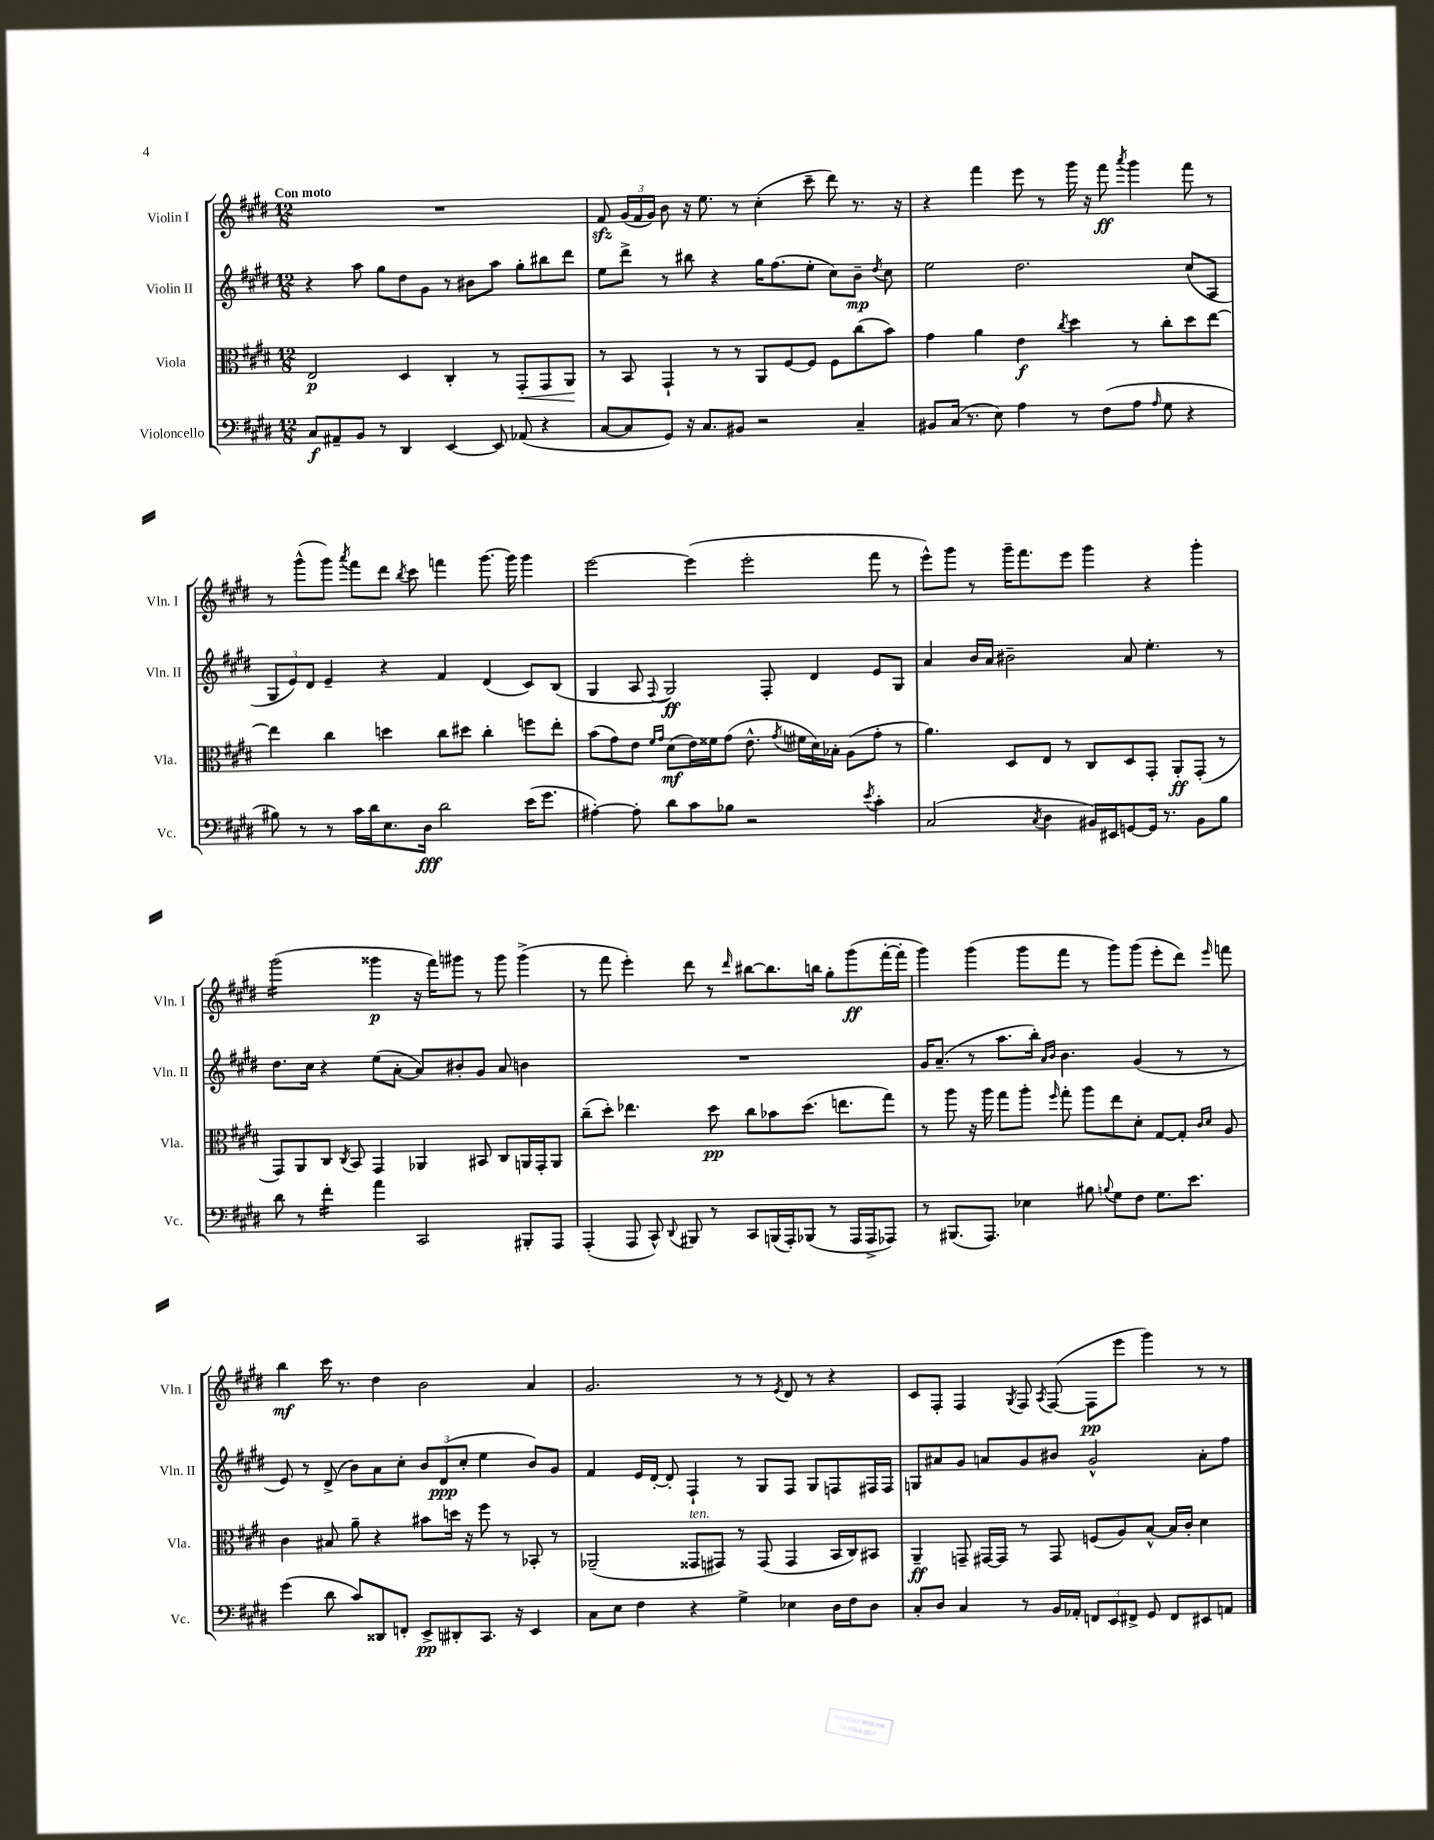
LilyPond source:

<<
\new StaffGroup <<
\new Staff = "s0" \with { instrumentName = "Violin I" shortInstrumentName = "Vln. I" } {
    \clef treble \key e \major \numericTimeSignature \time 12/8 \tempo "Con moto"
    \autoBeamOff R1. |
    fis'8\sfz \tuplet 3/2 { gis'16[( fis'16 gis'16]) } b'8 r16 e''8. r8 cis''4-.( cis'''8-- dis'''8) r8. r16 |
    r4 fis'''4 e'''8 r8 gis'''16 r16 fis'''8\ff \acciaccatura { a'''8 } gis'''4 fis'''8 r8 |
    r8 gis'''8[-^( gis'''8]) \acciaccatura { a'''8 } fis'''8[ dis'''8] \acciaccatura { b''8 } cis'''8 f'''4 gis'''8.~ gis'''16 gis'''4 |
    e'''2~ e'''4( e'''2-. fis'''8 r8 |
    e'''8[-^) gis'''8] r8 gis'''16[-- fis'''8. e'''8] gis'''4 r4 gis'''4-. |
    gis'''2:16( gisis'''4\p r16 fis'''16[) gis'''8] r8 gis'''8 gis'''4->( |
    r8 fis'''8 e'''4-.) dis'''8 r8 \grace { dis'''16 } bis''8[~ bis''8. b''16] gis''8[-. gis'''8\ff( fis'''16~-. fis'''16]-. |
    gis'''4) gis'''4( gis'''8[ fis'''8] r8 gis'''8[) gis'''8]( e'''8[-. dis'''8]) \grace { e'''16 } f'''8 |
    b''4\mf cis'''16 r8. dis''4 b'2 a'4 |
    gis'2. r8 r8 \acciaccatura { e'8 } dis'8 r8 r4 |
    cis'8[ fis8]-. fis4 \acciaccatura { gis8 } fis8 \acciaccatura { a8 } fis8~( fis8[\pp e'''8] gis'''4) r8 r8 \bar "|." |
}
\new Staff = "s1" \with { instrumentName = "Violin II" shortInstrumentName = "Vln. II" } {
    \clef treble \key e \major \numericTimeSignature \time 12/8
    \autoBeamOff r4 a''8 gis''8[ dis''8 gis'8] r8 bis'8[ a''8] gis''8[-. bis''8 dis'''8] |
    e''8[ dis'''8]-> r8 bis''8 r4 gis''16[ fis''8.( e''8]-. cis''8[) b'8]--\mp \acciaccatura { dis''8 } cis''8 |
    e''2 dis''2. cis''8[( a8] |
    \tuplet 3/2 { gis8[ e'8) dis'8] } e'4-- r4 fis'4 dis'4( cis'8[) b8]( |
    gis4 a8 \appoggiatura { fis8 } gis2\ff) fis8-. dis'4 e'8[ gis8] |
    a'4 b'16[ a'16] bis'2-- a'8 e''4.-. r8 |
    dis''8.[ cis''16] r4 e''8[( a'8]~-. a'8[) bis'8-. gis'8] a'8 b'4 |
    R1. |
    gis'16[ a'8.]--( r8 a''8.[ b''16]-.) \grace { a'16[ b'16] } b'4. gis'4( r8 r8 |
    e'8) r8 dis'8->( b'8[) a'8 cis''8]-. \tuplet 3/2 { b'8[ dis'8\ppp( cis''8]-. } e''4 b'8[) gis'8] |
    fis'4 e'16[ dis'16]~-. dis'8-. fis4-! r8 gis8[ fis8] gis8[ f8 fis16 fis16] |
    g8[ ais'8 gis'8] a'8[ gis'8 bis'8] gis'2-^ a'8[-. fis''8] \bar "|." |
}
\new Staff = "s2" \with { instrumentName = "Viola" shortInstrumentName = "Vla." } {
    \clef alto \key e \major \numericTimeSignature \time 12/8
    \autoBeamOff e2\p dis4 cis4-. r8 gis,8[-.\< gis,8 a,8]\! |
    r8 b,8 gis,4-! r8 r8 a,8[ fis8~ fis8] fis8[ cis''8( b'8]) |
    gis'4 a'4 e'4\f \acciaccatura { cis''8 } dis''4 r8 cis''8[-. dis''8 e''8]~ |
    e''4 cis''4 d''4 cis''8[ dis''8] cis''4-. f''8[ e''8]-. |
    b'8[( gis'8) e'8] \grace { fis'16[ gis'16] } dis'8[\mf( e'16) fisis'16 gis'8]( e'8.-^ \acciaccatura { gis'8 } fis'16[ dis'16) bes16]-. a8[( gis'8]-. r8 |
    a'4.) dis8[ e8] r8 cis8[ dis8 gis,8]-. a,8[-.\ff gis,8]-.( r8 |
    gis,8[) a,8 cis8] \acciaccatura { cis8 } b,8 gis,4 aes,4 bis,8 cis8[ a,16 gis,16-. a,8] |
    cis''8[--( dis''8]-.) ees''4. dis''8\pp cis''8[ bes'8 dis''8.]( e''8.[ gis''8]) |
    r8 a''8 r16 a''16 gis''8[ a''8]-. \grace { fis''16 } gis''8-. a''8[ e''8 dis'8]-. gis8[~ gis8]-. \grace { cis'16[ dis'16] } a8 |
    cis'4 bis8 a'8-- r4 bis'8[ d''16] r16 fis''8 r8 bes,8-. r8 |
    aes,2--( gisis,8[^\markup { \italic "ten." } gis,8]) r8 gis,8( gis,4 b,16[ cis16) bis,8] |
    a,4--\ff g,8-- gis,16[~ gis,16] r8 gis,8 f8[( a8) b8]~-^ b16[ cis'16]-. dis'4 \bar "|." |
}
\new Staff = "s3" \with { instrumentName = "Violoncello" shortInstrumentName = "Vc." } {
    \clef bass \key e \major \numericTimeSignature \time 12/8
    \autoBeamOff cis8[\f ais,8-- b,8] r8 dis,4 e,4~ e,8 aes,8( r4 |
    cis8[~ cis8 gis,8]) r16 cis8.[ bis,8] r2 cis4-- |
    bis,8[ cis16]( r8. e8) a4 r8 fis8[( a8] \grace { a16 } gis8 r4 |
    bis8) r8 r8 cis'16[ dis'16 e8. dis16]\fff dis'2 e'16[( gis'8.] |
    ais4~-.) ais8-. dis'8[ cis'8 bes8] r2 \acciaccatura { e'8 } cis'4-. |
    cis2( \acciaccatura { cis8 } dis4 bis,16[) eis,16 g,8~ g,16] r8. bis,8[ b8] |
    dis'8 r8 fis'4:16-. a'4 cis,2 bis,,8[-. a,,8] |
    a,,4-.( a,,8 cis,8-^) \appoggiatura { dis,8 } bis,,8 r8 cis,8[ b,,16( a,,16-.) bes,,8]( r8 a,,16[ a,,16-> aes,,8]) |
    r8 bis,,8.[( a,,8.]) ees4 bis8 \appoggiatura { b8 } gis8[ fis8] gis8.[ e'8.] |
    gis'4( dis'8 cis'8[) disis,8 f,8]-. e,8[->\pp dis,8-. cis,8.] r16 e,4 |
    cis8[ e8] fis4 r4 gis4-> ees4 dis16[ fis16 dis8] |
    cis8[-. dis8] cis4 r8 b,16[ aes,16]-. \tuplet 3/2 { f,8[ e,8 fis,8]-> } gis,8 fis,8[ eis,8 a,8] \bar "|." |
}
>>
>>
\layout { \context { \Score \remove "Bar_number_engraver" } }
